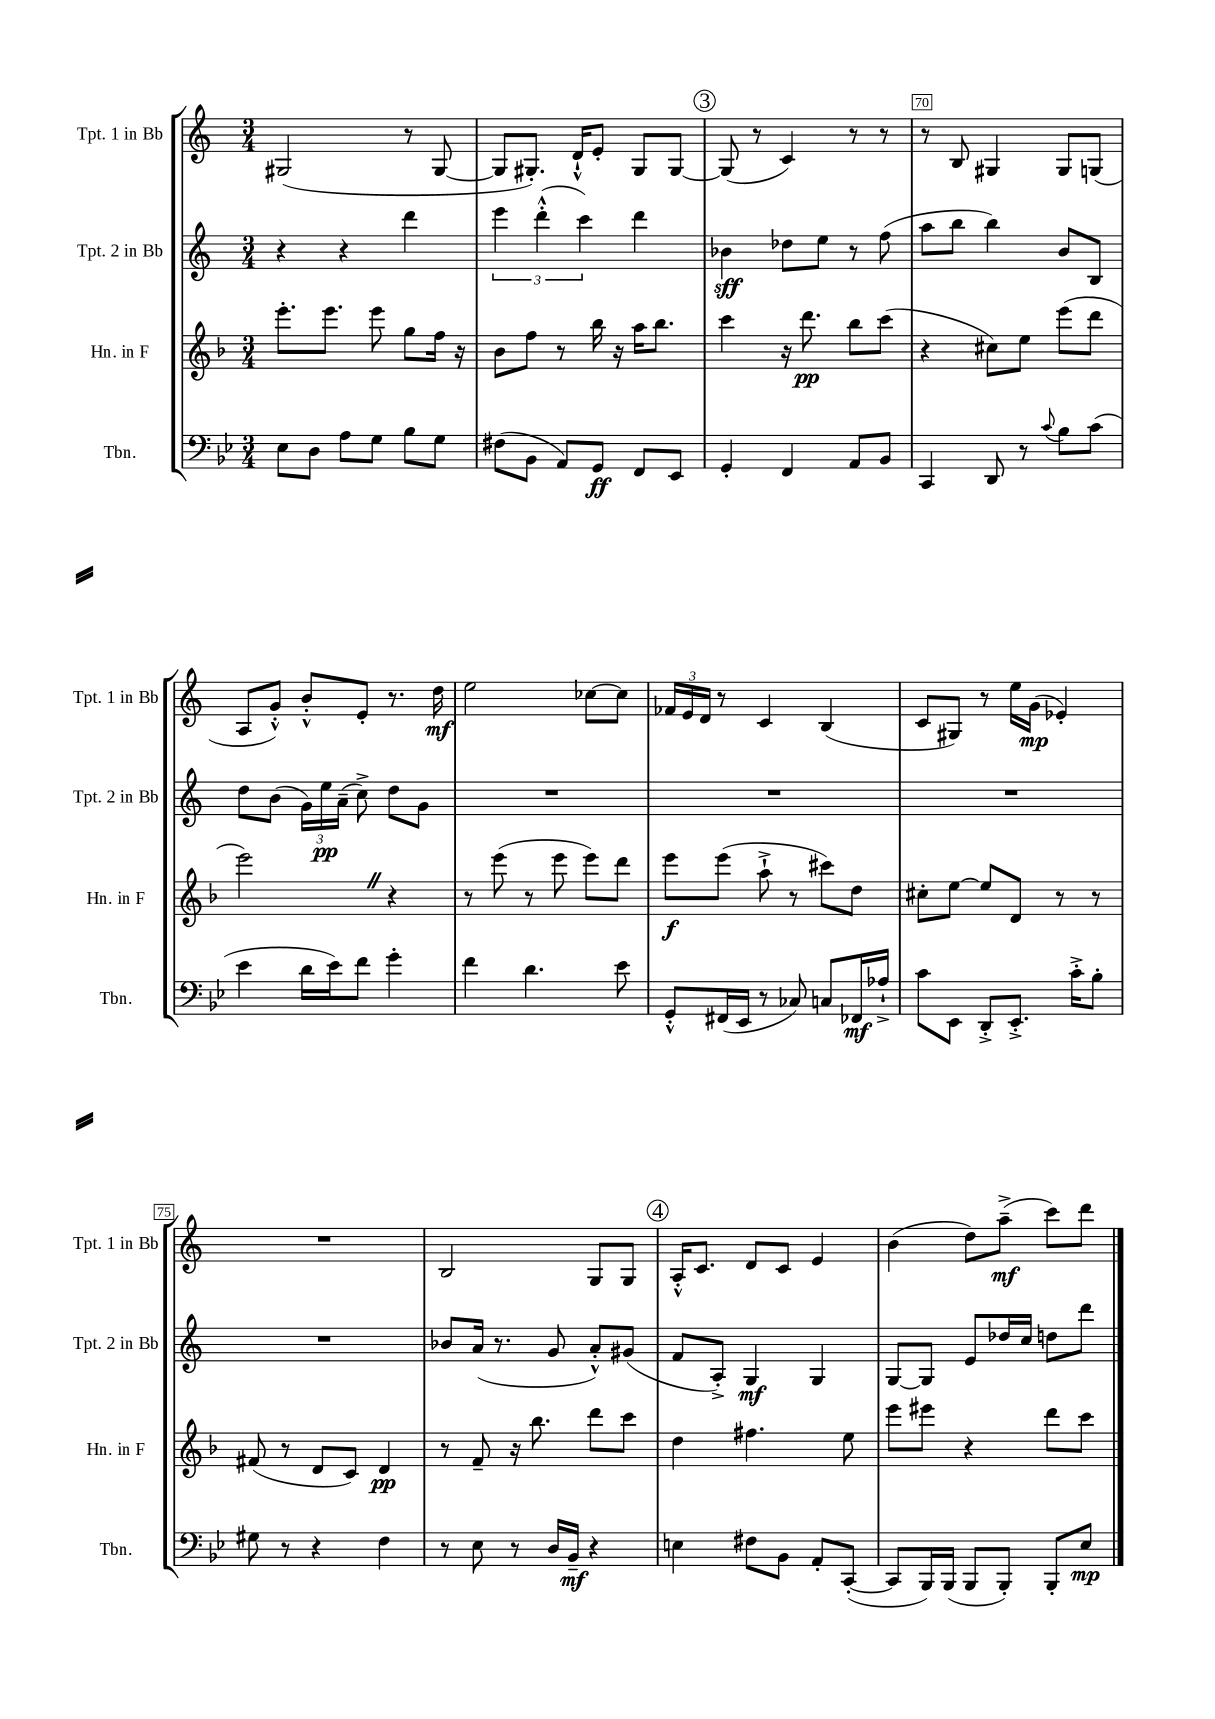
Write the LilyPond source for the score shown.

<<
\new StaffGroup <<
\new Staff = "s0" \with { instrumentName = "Tpt. 1 in Bb" shortInstrumentName = "Tpt. 1 in Bb" } {
    \clef treble \key c \major \numericTimeSignature \time 3/4
    \autoBeamOff gis2( r8 gis8~ |
    gis8[ gis8.]-.) d'16[-!-^ e'8]-. gis8[ gis8]~ |
    \mark \markup { \circle "3" } gis8( r8 c'4) r8 r8 |
    r8 b8 gis4 gis8[ g8]( |
    a8[ g'8]-.-^) b'8[-.-^ e'8]-. r8. d''16\mf |
    e''2 ces''8[~ ces''8] |
    \tuplet 3/2 { fes'16[ e'16 d'16] } r8 c'4 b4( |
    c'8[ gis8]) r8 e''16[ g'16]\mp( ees'4-.) |
    R2. |
    b2 g8[ g8] |
    \mark \markup { \circle "4" } a16[-.-^ c'8.] d'8[ c'8] e'4 |
    b'4( d''8[) a''8]--->\mf( c'''8[) d'''8] \bar "|." |
}
\new Staff = "s1" \with { instrumentName = "Tpt. 2 in Bb" shortInstrumentName = "Tpt. 2 in Bb" } {
    \clef treble \key c \major \numericTimeSignature \time 3/4
    \autoBeamOff r4 r4 d'''4 |
    \tuplet 3/2 { e'''4 d'''4-.-^( c'''4) } d'''4 |
    \mark \markup { \circle "3" } bes'4\sff des''8[ e''8] r8 f''8( |
    a''8[ b''8] b''4) b'8[ b8] |
    d''8[ b'8]( \tuplet 3/2 { g'16[) e''16\pp a'16]--( } c''8->) d''8[ g'8] |
    R2. |
    R2. |
    R2. |
    R2. |
    bes'8[ a'16]( r8. g'8 a'8[-.-^) gis'8]( |
    \mark \markup { \circle "4" } f'8[ a8]-.->) g4\mf g4 |
    g8[~ g8] e'8[ des''16 c''16] d''8[ d'''8] \bar "|." |
}
\new Staff = "s2" \with { instrumentName = "Hn. in F" shortInstrumentName = "Hn. in F" } {
    \clef treble \key f \major \numericTimeSignature \time 3/4
    \autoBeamOff e'''8.[-. e'''8.] e'''8 g''8[ f''16] r16 |
    bes'8[ f''8] r8 bes''16 r16 a''16[ bes''8.] |
    \mark \markup { \circle "3" } c'''4 r16 d'''8.\pp bes''8[ c'''8]( |
    r4 cis''8[) e''8] e'''8[( d'''8] |
    e'''2) \once \override BreathingSign.text = \markup { \musicglyph "scripts.caesura.straight" } \breathe r4 |
    r8 e'''8( r8 e'''8 e'''8[) d'''8] |
    e'''8[\f e'''8]( a''8-!-> r8 cis'''8[) d''8] |
    cis''8[-. e''8]~ e''8[ d'8] r8 r8 |
    fis'8( r8 d'8[ c'8]) d'4\pp |
    r8 f'8-- r16 bes''8. d'''8[ c'''8] |
    \mark \markup { \circle "4" } d''4 fis''4. e''8 |
    e'''8[ eis'''8] r4 d'''8[ c'''8] \bar "|." |
}
\new Staff = "s3" \with { instrumentName = "Tbn." shortInstrumentName = "Tbn." } {
    \clef bass \key bes \major \numericTimeSignature \time 3/4
    \autoBeamOff ees8[ d8] a8[ g8] bes8[ g8] |
    fis8[( bes,8] a,8[) g,8]\ff f,8[ ees,8] |
    \mark \markup { \circle "3" } g,4-. f,4 a,8[ bes,8] |
    c,4 d,8 r8 \appoggiatura { c'8 } bes8[ c'8]( |
    ees'4 d'16[ ees'16) f'8] g'4-. |
    f'4 d'4. ees'8 |
    g,8[-.-^ fis,16( ees,16] r8 ces8) c8[ fes,16\mf aes16]-!-> |
    c'8[ ees,8] d,8[-.-> ees,8.]-.-> c'16[-.-> bes8]-. |
    gis8 r8 r4 f4 |
    r8 ees8 r8 d16[ bes,16]--\mf r4 |
    \mark \markup { \circle "4" } e4 fis8[ bes,8] a,8[-. c,8]~-.( |
    c,8[ bes,,16) bes,,16]( bes,,8[ bes,,8]-.) bes,,8[-. ees8]\mp \bar "|." |
}
>>
>>
\layout { \context { \Score currentBarNumber = #67 \override BarNumber.break-visibility = ##(#f #t #t) barNumberVisibility = #(every-nth-bar-number-visible 5) \override BarNumber.stencil = #(make-stencil-boxer 0.1 0.3 ly:text-interface::print) } }
